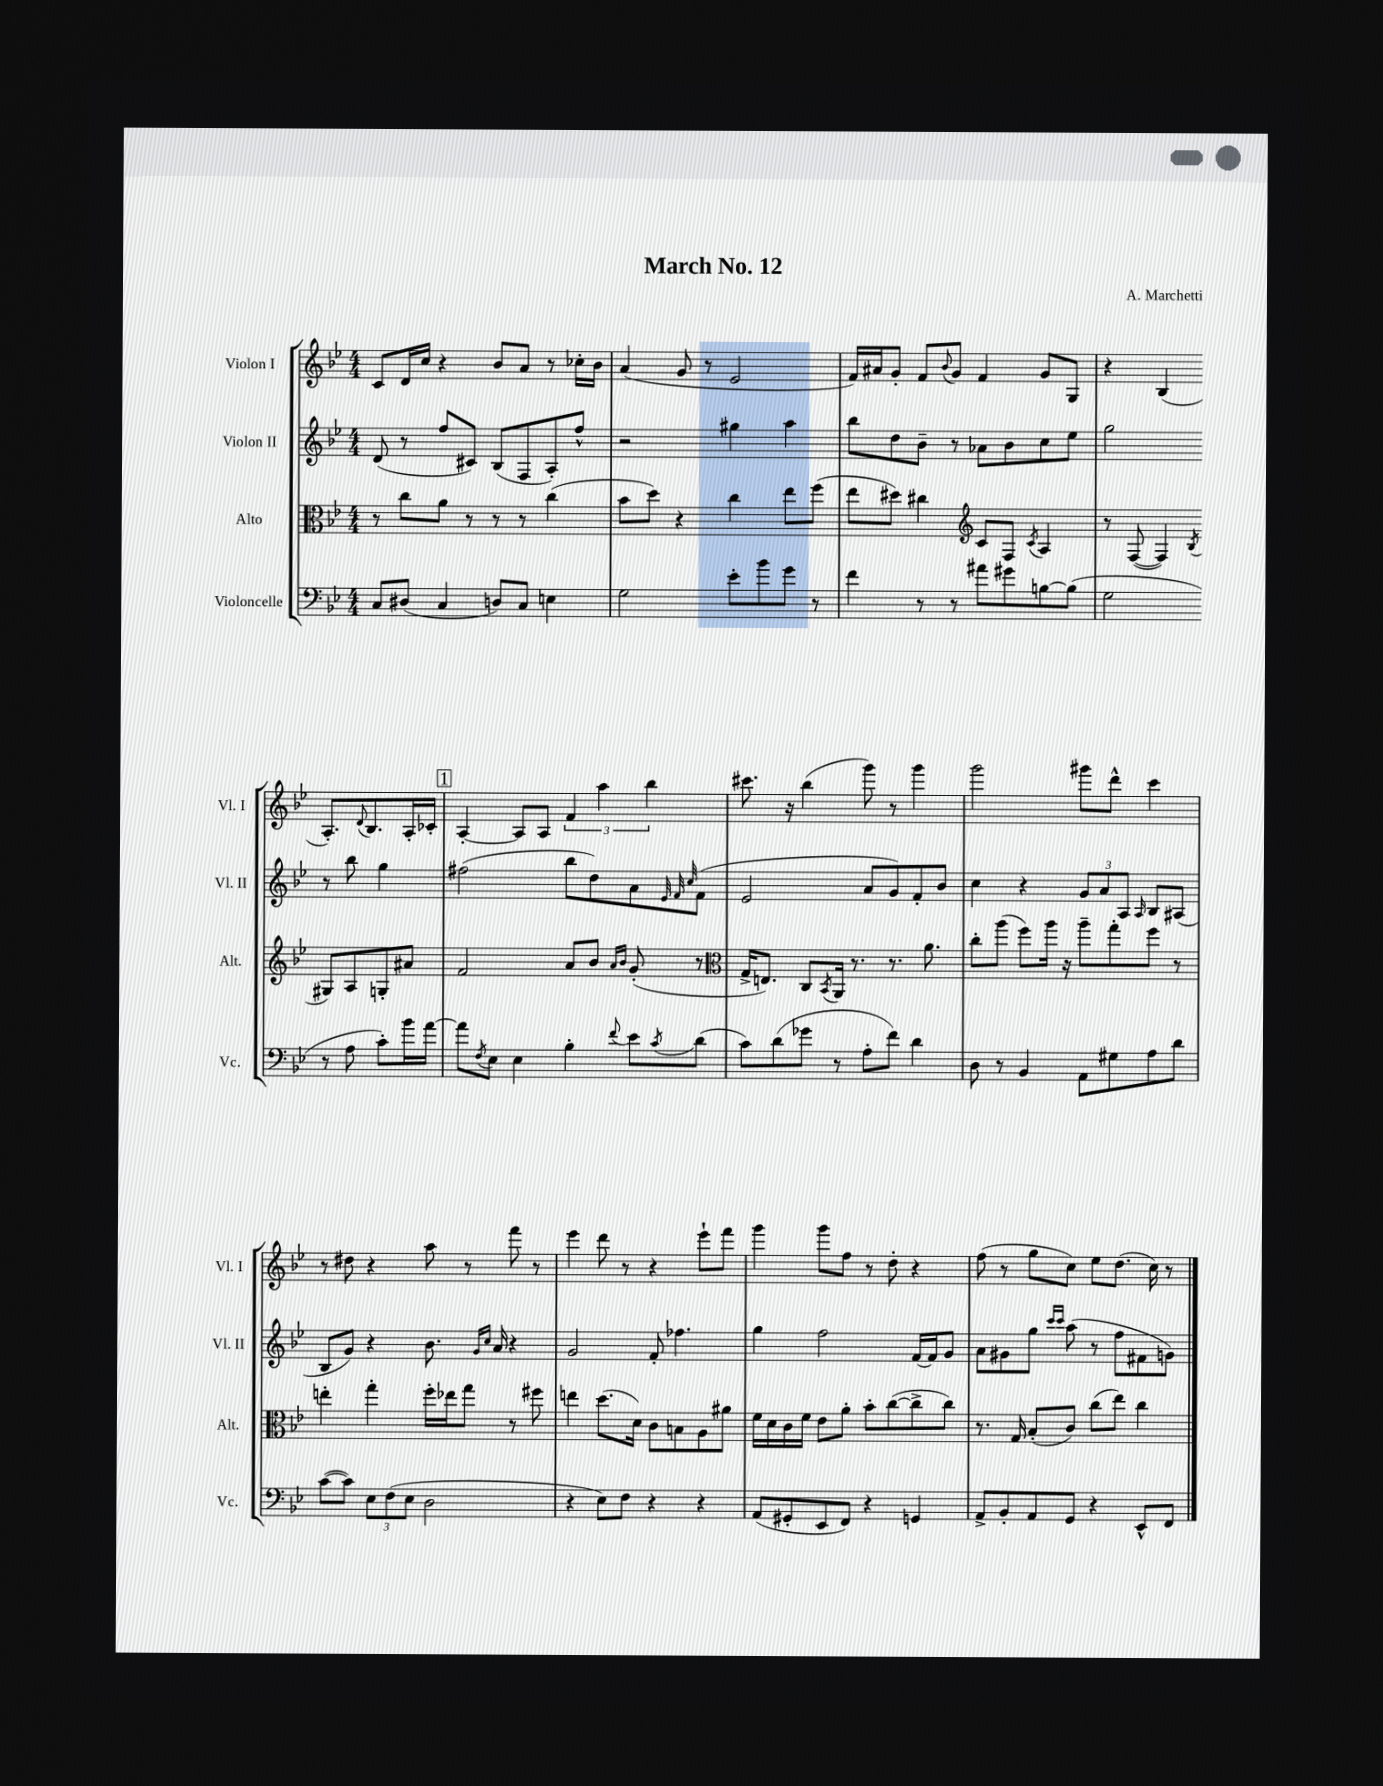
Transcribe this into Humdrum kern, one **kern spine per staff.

**kern	**kern	**kern	**kern
*staff4	*staff3	*staff2	*staff1
*clefF4	*clefC3	*clefG2	*clefG2
*k[b-e-]	*k[b-e-]	*k[b-e-]	*k[b-e-]
*M4/4	*M4/4	*M4/4	*M4/4
8C	8r	(8d	8c
(8D#	8cc	8r	16d
.	.	.	16cc
4C	8a	8ff	4r
.	8r	8c#)	.
8D)	8r	(8B-	8b-
8C	8r	8F	8a
4E	(4cc	8A')	8r
.	.	8ff^^	16cc-'
.	.	.	16b-
=	=	=	=
2G	8b-	2r	(4a
.	8dd)	.	.
.	4r	.	8g
.	.	.	8r
8e-'	4cc	4gg#	2e-
8b-	.	.	.
8g	8ee-	4aa	.
8r	(8ff	.	.
=	=	=	=
4f	8ee-	8bb-	16f)
.	.	.	16a#
.	8dd#)	8dd	8g'
8r	4cc#	8b-~	8f
.	.	.	8qqb-
8r	.	8r	8g
*	*clefG2	*	*
8a#	8c	8a-	4f
8g#	8F	8b-	.
.	8qc	.	.
[8B	4A	8cc	8g
(8B]	.	8ee-	8G
=	=	=	=
2G	8r	2gg	4r
.	([8F	.	.
.	4F])	.	(4B-
.	8qB-	.	.
8r	8G#	8r	8.A')
8A	8A	8bb-	.
.	.	.	8qqd
.	.	.	8.B-
8c')	8G'	4gg	.
16b-	8a#	.	16A'
[16a	.	.	16c-'
=	=	=	=
8a]	2f	(2ff#	[4A'
8qF	.	.	.
8E-	.	.	.
4E-	.	.	8A]
.	.	.	8A
4B-'	8a	8bb-	6f
.	8b-	8dd)	.
.	.	.	6aa
.	16qqa	.	.
8qqf	16qqb-	.	.
8e-	(8g'	8a	.
.	.	.	6bb-
.	.	32qqe-	.
.	.	32qqf	.
8qc	.	32qqcc	.
(8d	8r	(8f	.
=	=	=	=
*	*clefC3	*	*
8c)	16G^	2e-	8.ccc#
.	8.E)	.	.
(8d	.	.	.
.	.	.	16r
8g-	8C	.	(4bb-
.	8qBB-	.	.
8r	16AA	.	.
.	8.r	.	.
8A'	.	8a	8ggg)
8f)	8.r	8g)	8r
4d	.	8f'	4ggg
.	8.a	.	.
.	.	8b-	.
=	=	=	=
8D	8cc'	4cc	2ggg
8r	(8aa	.	.
4BB-	8ff)	4r	.
.	16aa	.	.
.	16r	.	.
8AA	8aa~	12g	8ggg#
.	.	12a	.
8G#	8gg'	.	8ddd^^
.	.	12A	.
.	.	16qqA	.
8A	8ff	8B-	4ccc
8d	8r	(8A#	.
=	=	=	=
([8c	4ee'	8B-	8r
8c])	.	8g)	8dd#
12E-	4gg'	4r	4r
(12F	.	.	.
12E-	.	.	.
2D	16ff'	8.b-	8aa
.	16ee-	.	.
.	8gg	.	8r
.	.	16qqg	.
.	.	16qqcc	.
.	.	16a	.
.	8r	4r	8fff
.	8ff#	.	8r
=	=	=	=
4r	4ee	2g	4eee-
8E-)	(8.dd	.	8ddd
8F	.	.	8r
.	16d)	.	.
4r	8c	8f'	4r
.	8B	4.ff-	.
4r	8A	.	8eee-`
.	8a#	.	8fff
=	=	=	=
(8AA	16f	4gg	4ggg
.	16d	.	.
8GG#'	16c	.	.
.	16f	.	.
8EE-	8e-	2ff	8ggg
8FF)	8a'	.	8ff
4r	8b-'	.	8r
.	([8cc	.	8dd'
4GG	8cc^]	[16f	4r
.	.	16f]	.
.	8cc)	8g	.
=	=	=	=
8AA^	8.r	8a	(8ff
8BB-'	.	8g#	8r
.	16G	.	.
8AA	(8B-'	8gg	8gg
.	.	16qqccc	.
.	.	16qqccc	.
8GG	8c)	(8aa	8cc)
4r	(8cc	8r	8ee-
.	8ee-)	8ff	(8.dd
8EE-^^	4cc	8f#	.
.	.	.	16cc)
8FF	.	8g)	8r
==	==	==	==
*-	*-	*-	*-
